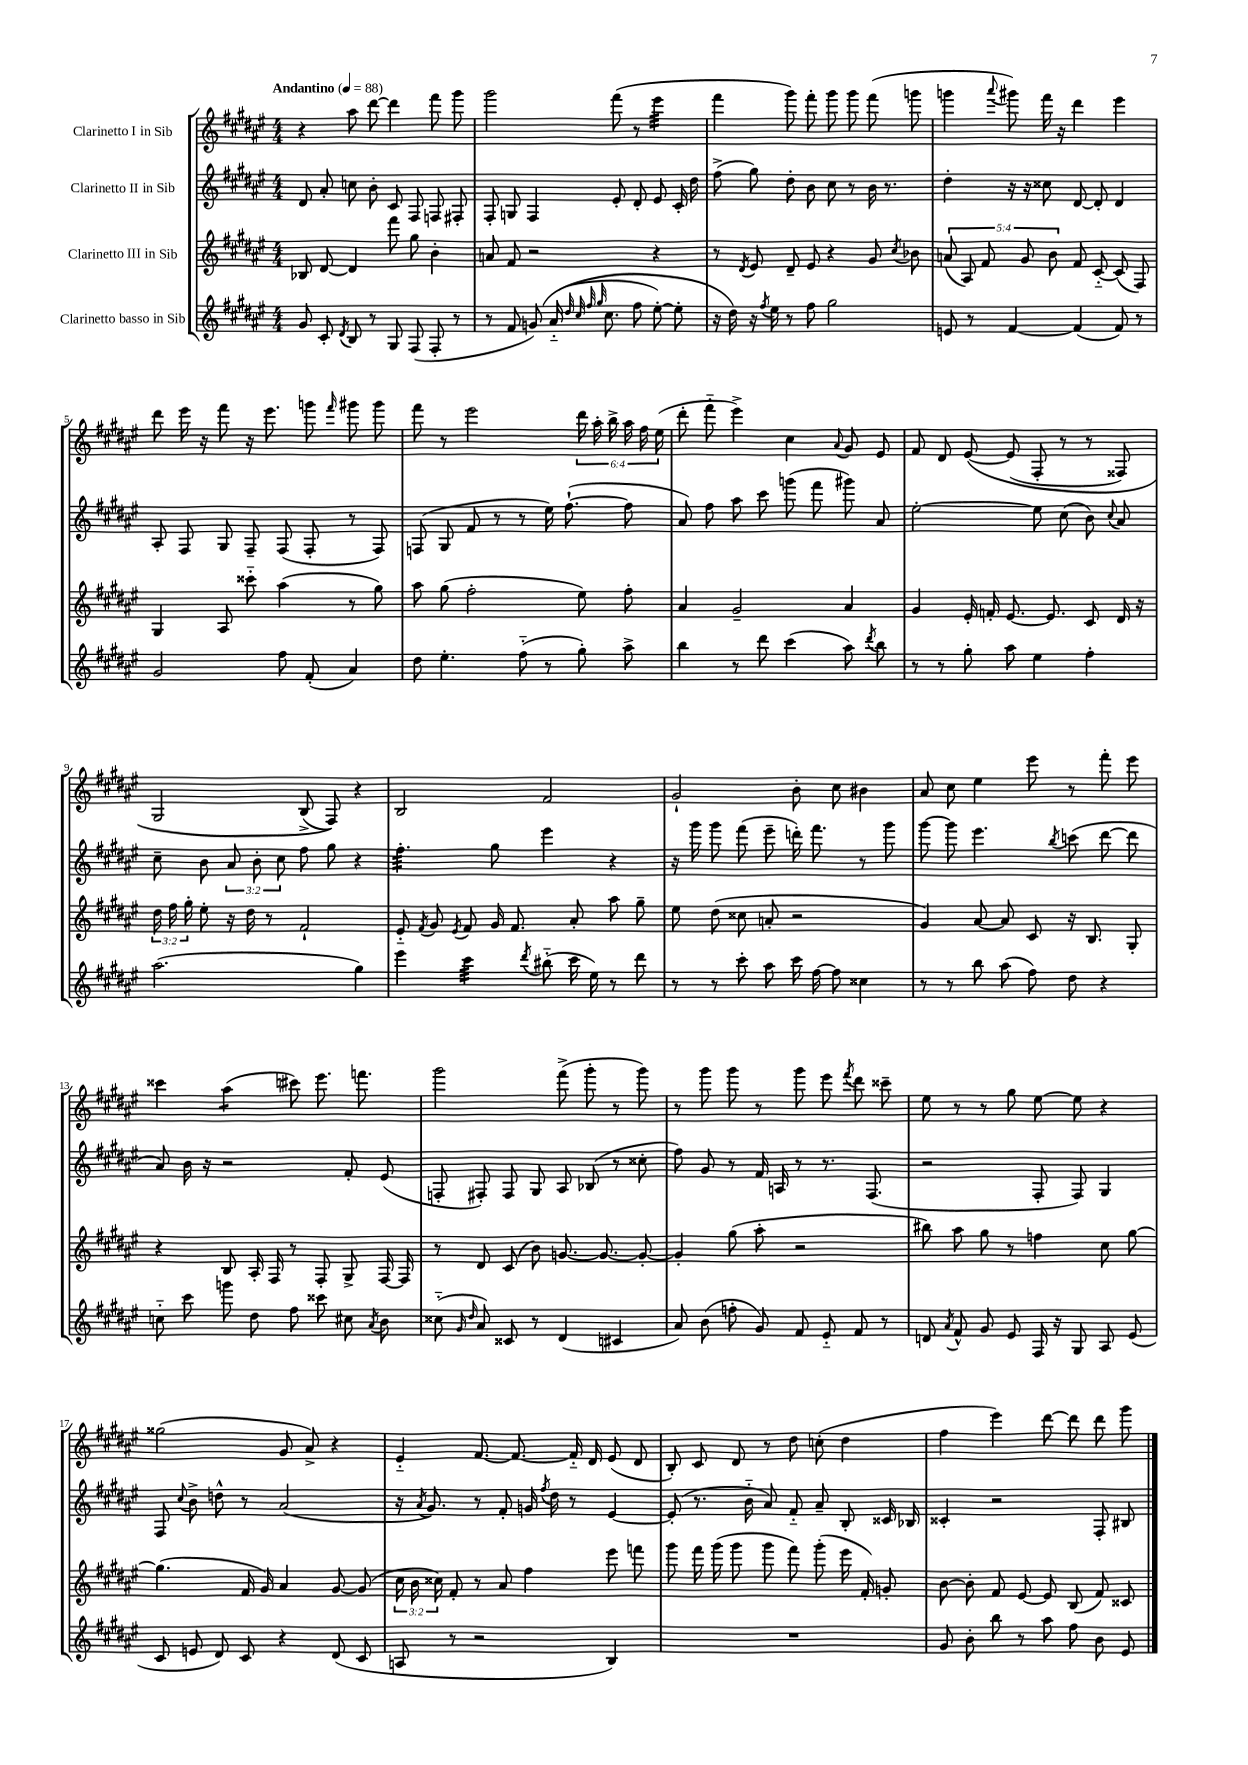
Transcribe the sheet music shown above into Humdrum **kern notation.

**kern	**kern	**kern	**kern
*staff4	*staff3	*staff2	*staff1
*clefG2	*clefG2	*clefG2	*clefG2
*k[f#c#g#d#a#e#]	*k[f#c#g#d#a#e#]	*k[f#c#g#d#a#e#]	*k[f#c#g#d#a#e#]
*M4/4	*M4/4	*M4/4	*M4/4
*MM88	*MM88	*MM88	*MM88
8g#	8B-	8d#	4r
8c#'	[8d#	8a#'	.
8qd#	.	.	.
8B	4d#]	8cc	8aa#
8r	.	8b'	[8ddd#
8G#	8fff#	8c#	4ddd#]
(8F#	8gg#	8F#	.
8F#'	4b'	8F	8fff#
8r	.	8F#'	8ggg#
=	=	=	=
8r	8a	8F#'	2ggg#
8f#	8f#	8G	.
&(8g)	2r	4F#	.
(16a#'~	.	.	.
32qqdd#	.	.	.
32qqcc#	.	.	.
32qqff#	.	.	.
32qqgg#	.	.	.
8.cc#	.	.	.
.	.	8e#'	(8fff#
8ff#	.	8d#'	8r
[8ee#')	4r	8e#	4eee#
8ee#']	.	16c#'	.
.	.	16dd#	.
=	=	=	=
16r	8r	(8ff#^	4fff#
16dd#&)	.	.	.
.	8qd#	.	.
16r	8e#	8gg#)	.
8qff#	.	.	.
16ee#	.	.	.
8r	8d#~	8dd#'	8ggg#)
8ff#	8e#	8b	8fff#'
2gg#	4r	8cc#	8ggg#
.	.	8r	8ggg#
.	8g#	16b	(8fff#
.	.	8.r	.
.	8qcc#	.	.
.	8b-	.	8ggg
=	=	=	=
8e	(10a	4dd#'	4ggg
.	10A#)	.	.
8r	.	.	.
.	10f#	.	.
.	.	.	8qqaaa#
[4f#	.	16r	8ggg#)
.	10g#	.	.
.	.	16r	.
.	.	8cc##	16fff#
.	10b	.	.
.	.	.	16r
(4f#]	8f#	[8d#	4ddd#
.	[8c#'~	8d#']	.
8f#)	(8c#]	4d#	4eee#
8r	8F#)	.	.
=	=	=	=
2g#	4G#	8A#'	8ddd#
.	.	8F#	16eee#
.	.	.	16r
.	8A#	8G#	8fff#
.	8ccc##'~	8F#~	16r
.	.	.	8.eee#
8ff#	(4aa#	(8F#	.
(8f#'	.	8F#'	8ggg
.	.	.	16qqfff#
4a#)	8r	8r	8ggg#
.	8gg#)	8F#)	8ggg#
=	=	=	=
8dd#	8aa#	(8F	8fff#
4.ee#'	(8gg#	8G#	8r
.	2ff#'	8f#	2eee#
.	.	8r	.
(8ff#'~	.	8r	.
8r	.	16ee#)	.
.	.	([8.ff#`	.
8gg#')	8ee#)	.	24ddd#
.	.	.	24aa#'
.	.	.	24bb^
8aa#^	8ff#'	8ff#]	24aa#
.	.	.	24ff#
.	.	.	(24ee#
=	=	=	=
4bb	4a#	8a#)	8ddd#'
.	.	8ff#	8fff#'~
8r	2g#~	8aa#	4eee#^)
8ddd#	.	8ccc#	.
(4ccc#	.	(8ggg	4cc#
.	.	8fff#	.
.	.	.	8qqa#
8aa#)	4a#	8ggg#)	8g#
8qddd#	.	.	.
8bb	.	8a#	8e#
=	=	=	=
8r	4g#	[2ee#'	8f#
8r	.	.	8d#
8gg#'	16e#'	.	&([8e#
.	16f'	.	.
8aa#	[8.e#	.	(8e#]
4ee#	.	8ee#]	8F#'
.	8.e#]	.	.
.	.	(8cc#	8r
4ff#'	8c#	8b)	8r
.	.	8qqcc#	.
.	16d#	8a#	8F##)
.	16r	.	.
=	=	=	=
(2.aa#	24dd#	8cc#~	2G#
.	24ff#	.	.
.	24gg#'	.	.
.	8ee#'	8b	.
.	16r	12a#	.
.	16dd#	.	.
.	.	12b'	.
.	8r	.	.
.	.	12cc#	.
.	2f#`	8ff#	(8B^
.	.	8gg#	8F#)&)
4gg#)	.	4r	4r
=	=	=	=
4eee#	8e#'~	4.ff#'	2B
.	8qf#	.	.
.	8g#	.	.
.	8qe#	.	.
4ccc#	8f#	.	.
.	16g#	8gg#	.
.	8.f#	.	.
8qddd#	.	.	.
(8bb#'~	.	4eee#	2f#
16ccc#	8a#'	.	.
16ee#)	.	.	.
8r	8aa#	4r	.
8ddd#	8gg#~	.	.
=	=	=	=
8r	8ee#	16r	2g#`
.	.	16ggg#	.
8r	(8dd#	8ggg#	.
8ccc#'	8cc##	(8fff#	.
8aa#	8a'	8eee#~	.
16ccc#	2r	16ddd')	8b'
[16ff#	.	8.fff#	.
8ff#]	.	.	8cc#
4cc##	.	8r	4b#
.	.	8ggg#	.
=	=	=	=
8r	4g#)	[8ggg#	8a#
8r	.	8ggg#]	8cc#
8bb	[8a#	4.eee#	4ee#
(8aa#	8a#]	.	.
8ff#)	8c#	.	8eee#
.	.	8qbb	.
8dd#	16r	(8ccc	8r
.	8.B	.	.
4r	.	[8ddd#	8fff#'
.	8G#'	8ddd#]	8eee#
=	=	=	=
8cc'~	4r	8a#)	4ccc##
8ccc#	.	16b	.
.	.	16r	.
8ggg	8B	2r	(4aa#
8dd#	16A#'	.	.
.	16F#	.	.
8ff#	8r	.	8ccc#)
8ccc##	8F#'	.	8.eee#
8cc#	8G#^	8f#'	.
.	.	.	8.fff
8qa#	.	.	.
8b	[16F#	(8e#	.
.	16F#]	.	.
=	=	=	=
(8cc##'~	8r	8F'	2ggg#
16qqg#	.	.	.
16qqdd#	.	.	.
8a#)	8d#	8F#')	.
8c##	(8c#	8F#	.
8r	8b)	8G#	.
(4d#	[8.g	8A#	(8fff#^
.	.	(8B-	8ggg#'
.	8.g_	.	.
4c#	.	8r	8r
.	8g'_	8cc##'	8ggg#)
=	=	=	=
8a#)	4g']	8ff#)	8r
(8b	.	8g#	8ggg#
8ff'	(8gg#	8r	8ggg#
8g#)	8aa#'	16f#	8r
.	.	16A	.
8f#	2r	8r	8ggg#
8e#'~	.	8.r	8eee#
.	.	.	8qfff#
8f#	.	.	8ddd#
.	.	(8.F#	.
8r	.	.	8ccc##~
=	=	=	=
8d	8bb#)	2r	8ee#
8qa#	.	.	.
8f#^^	8aa#	.	8r
8g#	8gg#	.	8r
8e#	8r	.	8gg#
16F#	4ff	8F#'	[8ee#
16r	.	.	.
8G#	.	8F#)	8ee#]
8A#	8cc#	4G#	4r
(8e#	[8gg#	.	.
=	=	=	=
8c#	(4.gg#]	8F#	(2gg##
.	.	8qqcc#	.
8e	.	8b^	.
8d#)	.	8dd^^	.
8c#	16f#	8r	.
.	16g#)	.	.
4r	4a#	(2a#	8g#
.	.	.	8a#^)
(8d#	[8g#	.	4r
8c#	(8g#]	.	.
=	=	=	=
8A	24cc#	16r	4e#'~
.	24b	.	.
.	.	8qa#	.
.	.	8.g#)	.
.	24cc##)	.	.
8r	8f#'	.	.
2r	8r	8r	[8.f#
.	8a#	8f#'	.
.	.	.	8.f#_
.	4ff#	16g	.
.	.	8qff#	.
.	.	16dd#	.
.	.	8r	16f#'~]
.	.	.	16d#
4B)	8eee#	[4e#	(8e#
.	8fff	.	8d#
=	=	=	=
1r	8ggg#	(8e#']	8B')
.	16fff#	8.r	8c#
.	(16ggg#	.	.
.	8ggg#	.	8d#
.	.	16b'~	.
.	8ggg#	8a#)	8r
.	8fff#)	8f#'~	8dd#
.	(8ggg#'	8a#~	(8cc'
.	16eee#	8B'	4dd#
.	16f#')	.	.
.	8g'	16c##	.
.	.	16B-	.
=	=	=	=
8g#	[8b	4c##'	4ff#
8b'	8b']	.	.
8bb	8f#	2r	4eee#)
8r	[8e#	.	.
8aa#	8e#]	.	[8ddd#
8ff#	(8B	.	8ddd#]
8b	8f#)	8F#'	8ddd#
8e#	8c##	8B#	8ggg#
==	==	==	==
*-	*-	*-	*-
